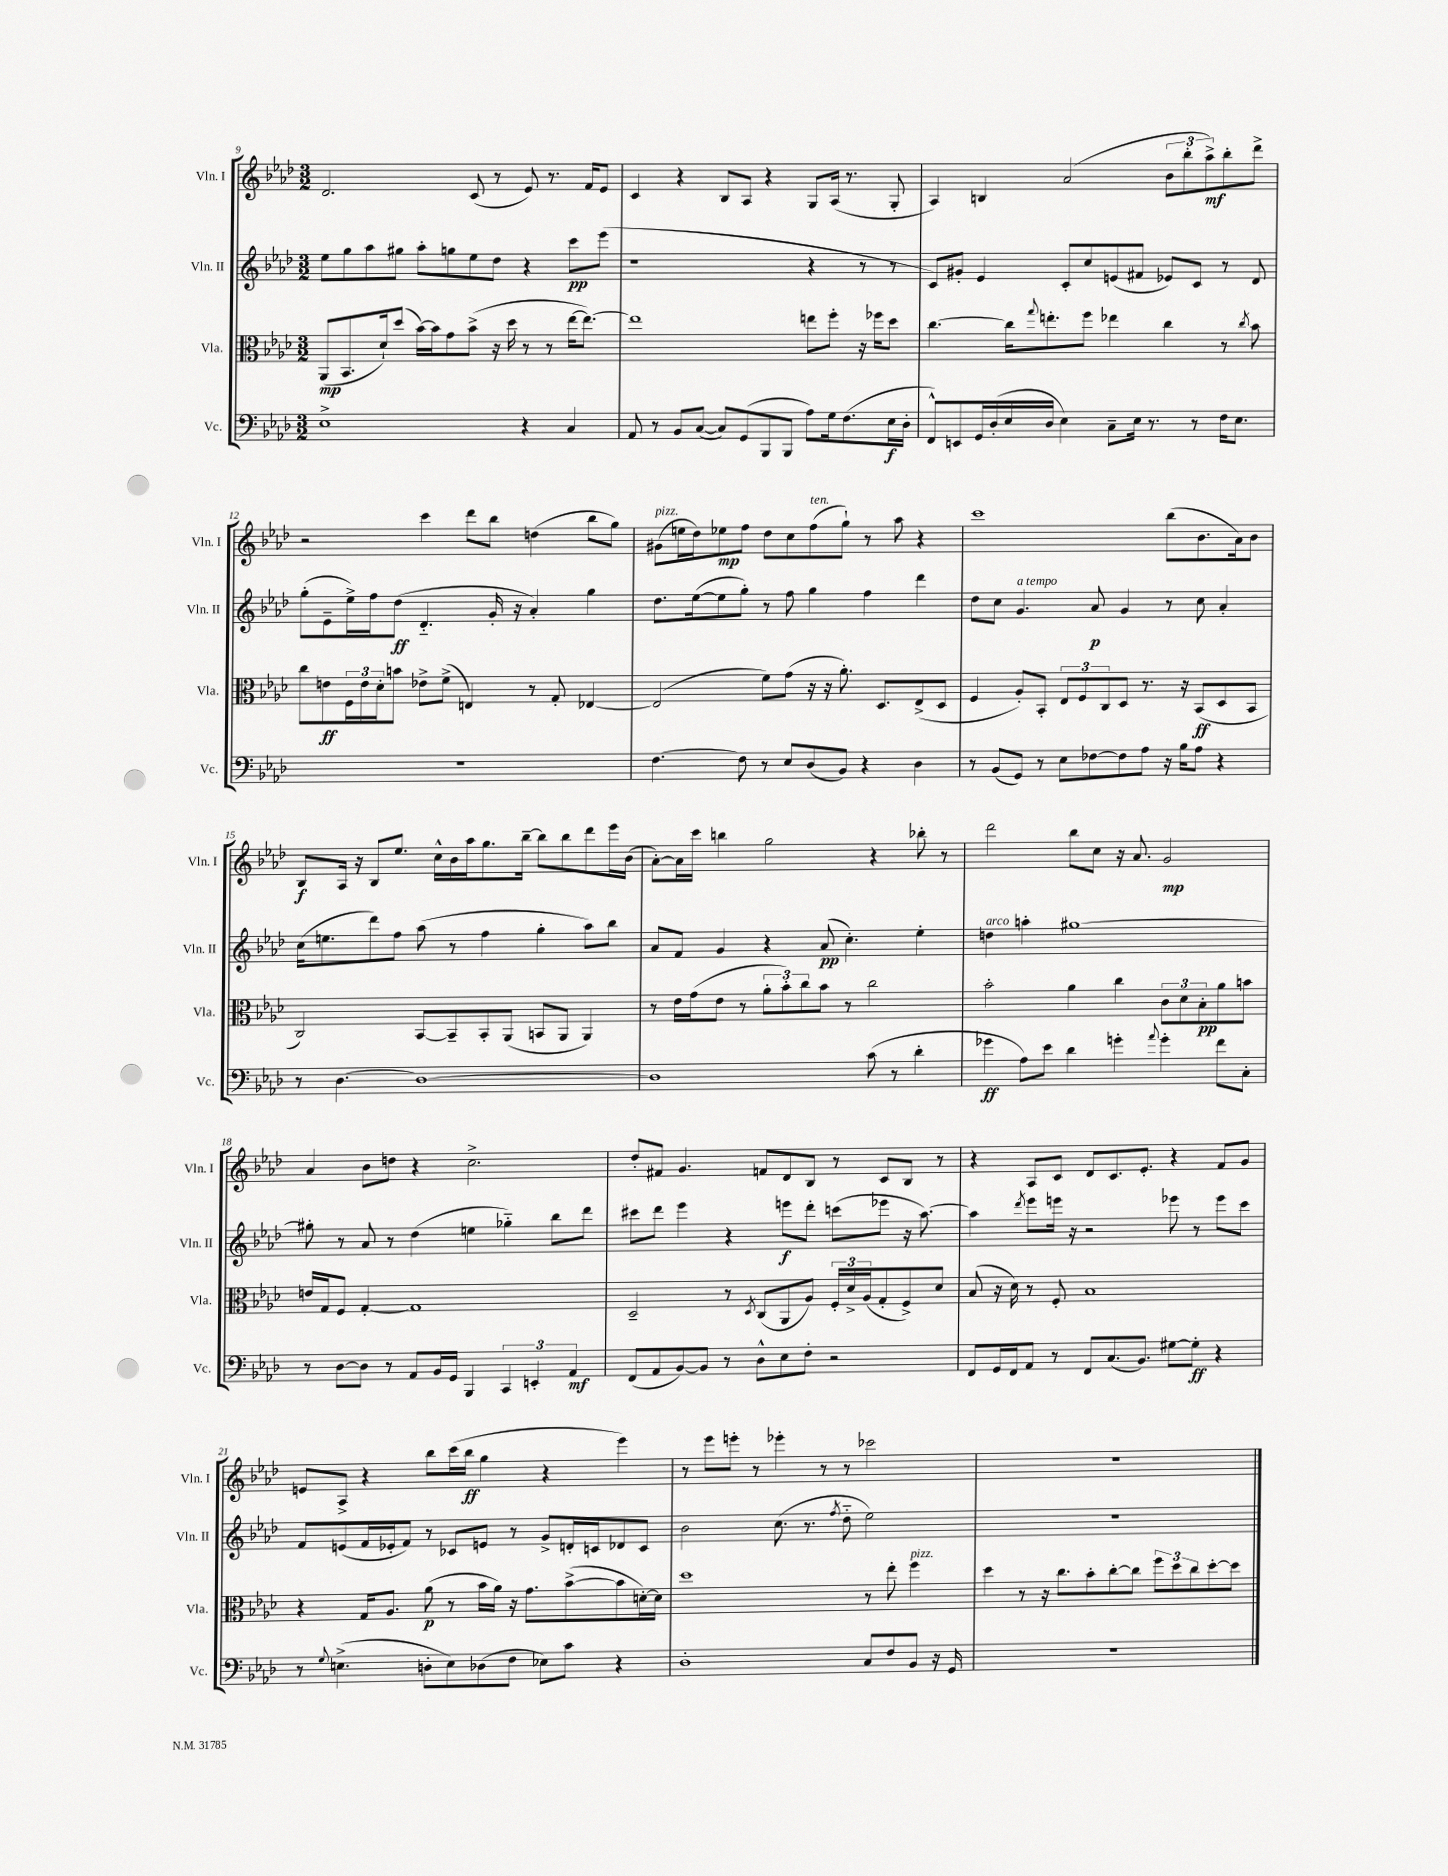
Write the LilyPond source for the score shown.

<<
\new StaffGroup <<
\new Staff = "s0" \with { instrumentName = "Vln. I" shortInstrumentName = "Vln. I" } {
    \clef treble \key aes \major \numericTimeSignature \time 3/2
    des'2. c'8( r8 ees'8) r8. f'16 ees'8 |
    c'4 r4 bes8 aes8 r4 g8 aes16( r8. g8-. |
    aes4) b4 aes'2( \tuplet 3/2 { bes'8 bes''8-. aes''8->\mf) } bes''8-. des'''8-> |
    r2 c'''4 des'''8 bes''8 d''4( bes''8 g''8) |
    gis'8^\markup { \italic "pizz." }( e''16 des''16) ees''8\mp f''8 des''8 c''8 f''8^\markup { \italic "ten." }( g''8-!) r8 aes''8 r4 |
    c'''1 bes''8( bes'8. aes'16) bes'8 |
    bes8\f aes16 r16 bes8 ees''8. c''16-^ bes'16 aes''16 g''8. bes''16~-- bes''8 bes''8 des'''8 ees'''16 bes'16( |
    aes'8~-.) aes'16 c'''16 b''4 g''2 r4 bes''8-. r8 |
    des'''2 bes''8 c''8 r16 aes'8. g'2\mp |
    aes'4 bes'8 d''8 r4 c''2.-> |
    des''8-. fis'8 g'4. f'8 des'8 bes8 r8 c'8 bes8 r8 |
    r4 aes8 c'8 des'8 c'8. ees'8.-. r4 f'8 g'8 |
    e'8 aes8-> r4 bes''8 c'''16( bes''16\ff g''4 r4 ees'''4) |
    r8 ees'''8 e'''8-. r8 ees'''4-. r8 r8 ces'''2 |
    R1. \bar "|." |
}
\new Staff = "s1" \with { instrumentName = "Vln. II" shortInstrumentName = "Vln. II" } {
    \clef treble \key aes \major \numericTimeSignature \time 3/2
    ees''8 g''8 aes''8 gis''8 aes''8-. g''8 ees''8 des''8 r4 c'''8\pp ees'''8( |
    r1 r4 r8 r8 |
    c'8) gis'8-. ees'4 c'8-. c''8 e'8( fis'8 ees'8) c'8 r8 des'8 |
    g''8-.( ees'8-- ees''16->) f''16 des''8\ff( des'4.-_ g'16-. r16 aes'4-.) g''4 |
    des''8. ees''16~( ees''8 g''8-.) r8 f''8 g''4 f''4 des'''4 |
    des''8 c''8 g'4.^\markup { \italic "a tempo" } aes'8\p g'4 r8 c''8 aes'4-. |
    c''16( e''8. des'''8) f''8 aes''8( r8 f''4 g''4-. aes''8) bes''8 |
    aes'8 f'8 g'4 r4 aes'8\pp( c''4.-.) ees''4-. |
    d''4^\markup { \italic "arco" } a''4-. gis''1~ |
    gis''8-. r8 aes'8 r8 des''4( e''4 ges''4-_) bes''8 des'''8 |
    cis'''8 des'''8 ees'''4 r4 e'''8\f des'''8-. c'''8( ees'''8 r16 aes''8.~) |
    aes''4 \acciaccatura { des'''8 } ees'''8 e'''16 r16 r2 ees'''8 r8 ees'''8 c'''8 |
    f'8 e'8( f'16 ees'16-. f'8) r8 ces'8 e'8 r8 g'8-> d'16-. c'16 des'8 c'8 |
    bes'2 c''8.( r8. \acciaccatura { f''8 } des''8-_ ees''2) |
    R1. \bar "|." |
}
\new Staff = "s2" \with { instrumentName = "Vla." shortInstrumentName = "Vla." } {
    \clef alto \key aes \major \numericTimeSignature \time 3/2
    aes,8\mp( bes,8. des'16-!) des''8( bes'16~) bes'16 g'8 bes'8->( r16 des''16 r8 r8 ees''16~ ees''8.~) |
    ees''1 e''8 f''8-. r16 fes''16 des''8 |
    c''4.~ c''16 \appoggiatura { g''8 } e''8.-. f''8 ees''4 c''4 r8 \acciaccatura { c''8 } bes'8 |
    c''8 e'8\ff \tuplet 3/2 { f16 e'16 des'16-. } b'8 ees'8-> f'8->( e4) r8 g8-. ees4~ |
    ees2( f'8) g'8( r16 r16 aes'8.-.) des8. ees8->( des8 |
    f4 aes8-.) bes,8-. \tuplet 3/2 { ees8 f8 c8 } des8 r8. r16 bes,8\ff( des8 bes,8 |
    c2) bes,8~ bes,8-- bes,8-. aes,8( b,8 aes,8 aes,4) |
    r8 ees'16 g'16( ees'8 r8 \tuplet 3/2 { aes'8-. bes'8-.) c''8 } bes'8 r8 c''2 |
    bes'2-. aes'4 c''4 \tuplet 3/2 { c'8 des'8 bes8-.\pp } aes'8 b'8 |
    e'16 g16 f8 g4~-. g1 |
    des2-- r8 \acciaccatura { des8 } c8( aes,8 aes8) \tuplet 3/2 { f16-. des'16-> aes16( } g8-. f8->) des'8 |
    bes8( r16 des'16) r8 f8-. bes1 |
    r4 g16 aes8. aes'8\p( r8 bes'16 aes'16) r16 g'8. bes'8~->( bes'8 d'16~-.) d'16 |
    des''1 r8 ees''8-. f''4^\markup { \italic "pizz." } |
    des''4 r8 r16 c''8. bes'8-. c''8~-. c''8 \tuplet 3/2 { f''8 des''8 c''8 } des''8~-. des''8 \bar "|." |
}
\new Staff = "s3" \with { instrumentName = "Vc." shortInstrumentName = "Vc." } {
    \clef bass \key aes \major \numericTimeSignature \time 3/2
    ees1-> r4 c4 |
    aes,8 r8 bes,8 c8~( c8) g,8( bes,,8 bes,,8 aes8) g16 f8.( ees16\f des16-. |
    f,8-^) e,8 g,16 des16-.( ees16 des16 ees4) c8-- ees16 r8. r8 f16 ees8. |
    R1. |
    f4.~ f8 r8 ees8 des8( bes,8) r4 des4 |
    r8 bes,8( g,8) r8 ees8 fes8~ fes8 aes8 r16 bes16 aes8 r4 |
    r8 des4.~ des1~ |
    des1 c'8( r8 des'4-. |
    ges'4\ff aes8) ees'8 des'4 g'4-. \appoggiatura { aes'8 } g'4-. f'8 c8-. |
    r8 des8~ des8 r8 aes,8 bes,16 g,16 bes,,4 \tuplet 3/2 { c,4 e,4-. aes,4\mf } |
    f,8( aes,8 bes,8~) bes,8 r8 des8-^ ees8 f8-. r2 |
    f,8 g,16 f,16 aes,8 r8 f,8 c8.( bes,8.) gis8~ gis8-.\ff r4 |
    r8 \appoggiatura { g8 } e4.->( d8-. e8) des8( f8 ees8) c'8 r4 |
    des1-. c8 f8 bes,8 r16 g,16 |
    R1. \bar "|." |
}
>>
>>
\layout { \context { \Score currentBarNumber = #9 } }
